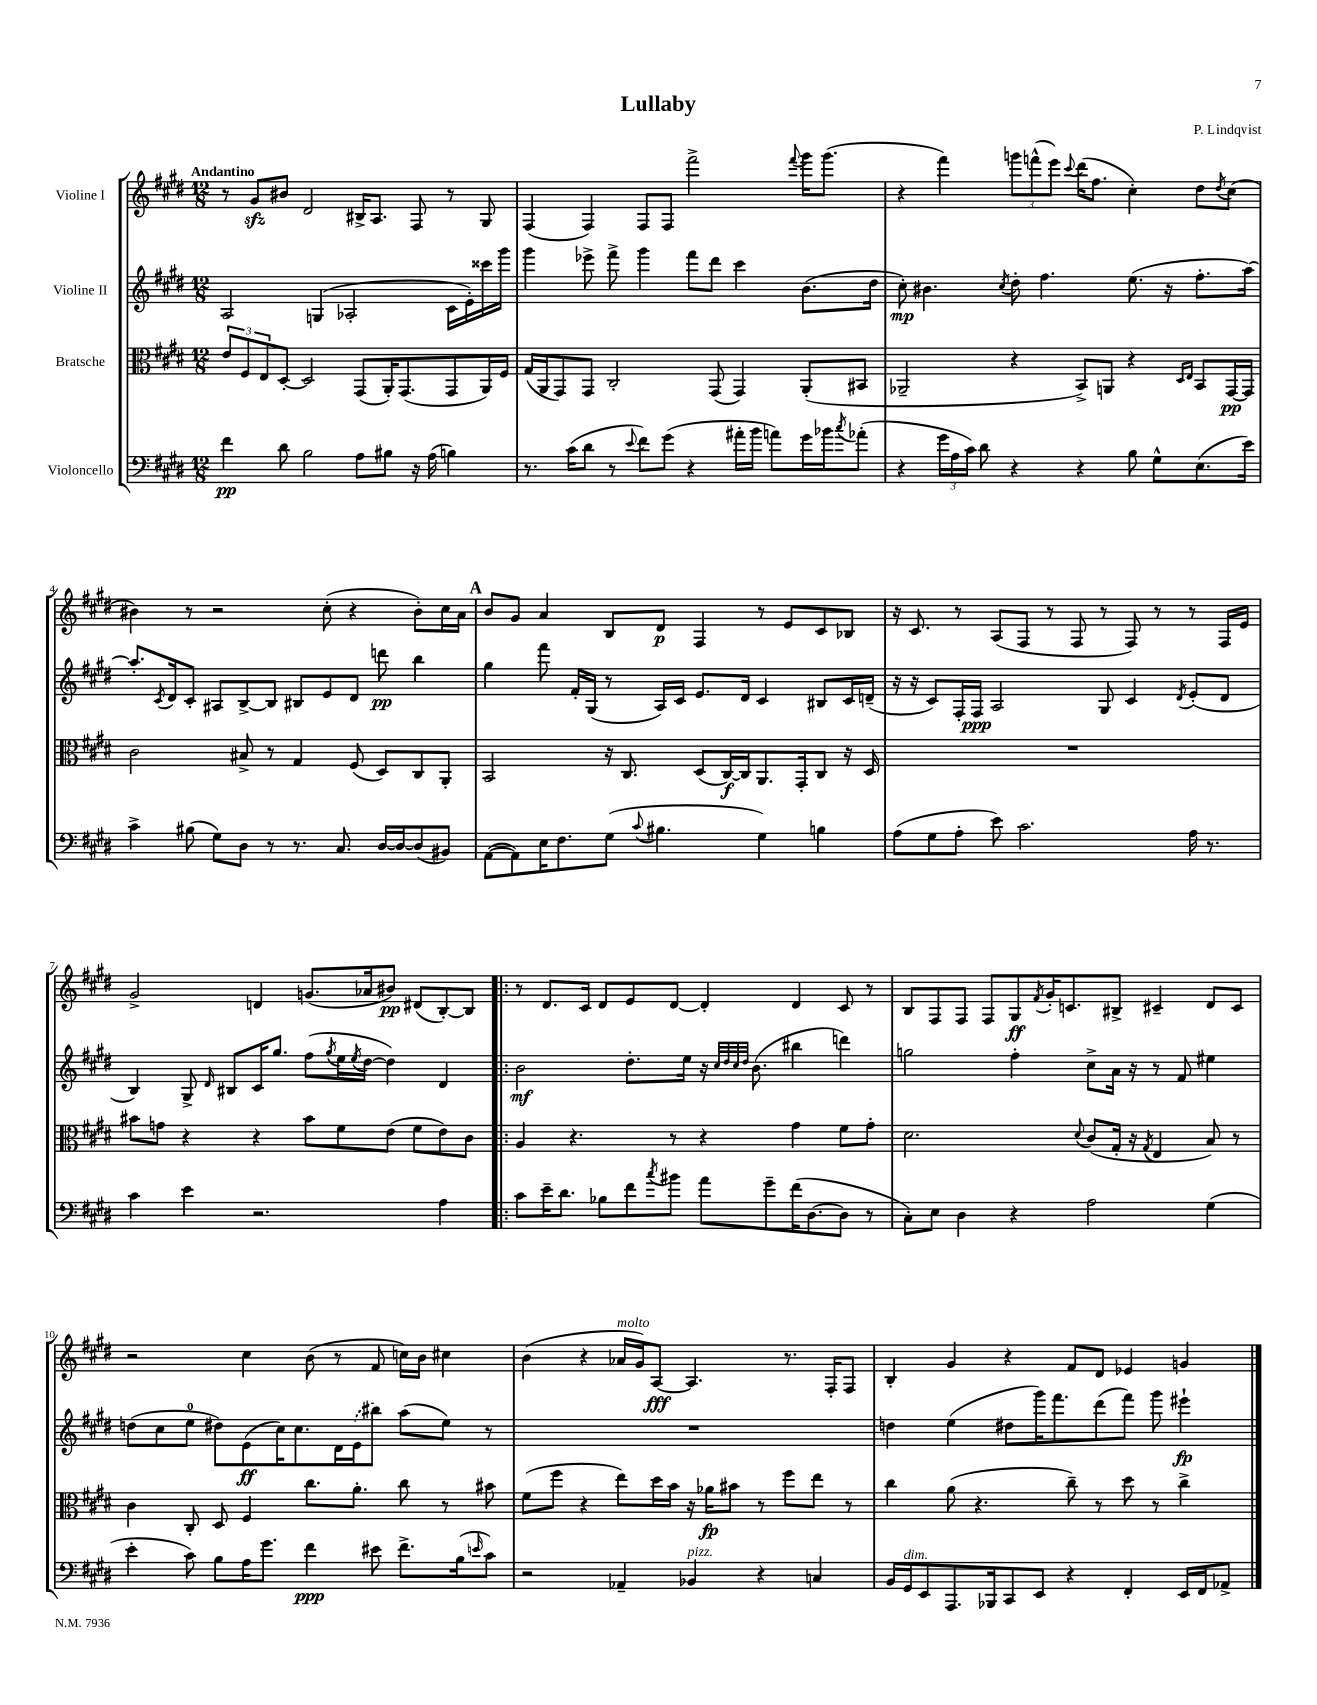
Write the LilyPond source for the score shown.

\header { title = "Lullaby" composer = "P. Lindqvist" }
<<
\new StaffGroup <<
\new Staff = "s0" \with { instrumentName = "Violine I" } {
    \clef treble \key e \major \numericTimeSignature \time 12/8 \tempo "Andantino"
    r8 gis'8\sfz bis'8 dis'2 bis16-> a8. fis8 r8 gis8 |
    fis4( fis4) fis8 fis8 fis'''2-> \appoggiatura { fis'''8 } gis'''16 gis'''8.( |
    r4 fis'''4) \tuplet 3/2 { g'''8 f'''8-^( e'''8) } \appoggiatura { cis'''8 } dis'''16( fis''8. cis''4-.) dis''8 \acciaccatura { dis''8 } cis''8( |
    bis'4) r8 r2 cis''8-.( r4 bis'8-.) cis''16 a'16 |
    \mark \markup { \bold "A" } b'8 gis'8 a'4 b8 dis'8\p fis4 r8 e'8 cis'8 bes8 |
    r16 cis'8. r8 a8( fis8 r8 fis8 r8 fis8) r8 r8 fis16 e'16 |
    gis'2-> d'4 g'8.( aes'16 bis'8\pp) dis'8( b8~-.) b8 |
    \bar ".|:" r8 dis'8. cis'16 dis'8 e'8 dis'8~ dis'4-. dis'4 cis'8 r8 |
    b8 fis8 fis8 fis8 gis8\ff \acciaccatura { fis'8 } gis'16-. c'8. bis8-> cis'4-- dis'8 cis'8 |
    r2 cis''4 b'8( r8 fis'8 c''16) b'16 cis''4 |
    b'4( r4 aes'16^\markup { \italic "molto" } gis'16) a8~\fff a4. r8. fis16-. fis8 |
    b4-. gis'4 r4 fis'8 dis'8 ees'4 g'4 \bar "|." |
}
\new Staff = "s1" \with { instrumentName = "Violine II" } {
    \clef treble \key e \major \numericTimeSignature \time 12/8
    a2 g4( aes2-. cis'16 e'16-.) cisis'''16 gis'''16 |
    gis'''4 ees'''8-> fis'''8-> gis'''4 fis'''8 dis'''8 cis'''4 b'8.( dis''16 |
    cis''8-.\mp) bis'4. \acciaccatura { cis''8 } dis''8-. fis''4. e''8.( r16 fis''8.-. a''16~) |
    a''8.-. \acciaccatura { cis'8 } dis'16 cis'8-. ais8 b8~-> b8 bis8 e'8 dis'8 d'''8\pp b''4 |
    \mark \markup { \bold "A" } gis''4 fis'''8 fis'16-. gis16( r8 a16) cis'16 e'8. dis'16 cis'4 bis8 cis'16 d'16--( |
    r16 r16 cis'8) fis16-. fis16\ppp a2 gis8 cis'4 \acciaccatura { dis'8 } e'8-.( dis'8 |
    b4) gis8-> \grace { dis'16 } bis8 cis'16 gis''8. fis''8( \acciaccatura { gis''8 } e''16 \acciaccatura { e''8 } dis''16~ dis''4) dis'4 |
    \bar ".|:" b'2\mf dis''8.-. e''16 r16 \grace { cis''32 dis''32 cis''32 dis''32 } b'8.( bis''4 d'''4) |
    g''2 fis''4-. cis''8-> a'16 r16 r8 fis'8 eis''4 |
    d''8( cis''8 e''8-0 dis''8) e'8\ff( cis''16) cis''8. dis'16 \once \slurDashed e'16( bis''8) a''8( e''8) r8 |
    R1. |
    d''4 e''4( dis''8 gis'''16) fis'''8. dis'''8( fis'''8) gis'''8 eis'''4-!\fp \bar "|." |
}
\new Staff = "s2" \with { instrumentName = "Bratsche" } {
    \clef alto \key e \major \numericTimeSignature \time 12/8
    \tuplet 3/2 { e'8 fis8 e8 } dis8~-. dis2 gis,8( a,16-.) gis,8.( gis,8 a,16) fis16 |
    gis16( a,16 gis,8) gis,8 cis2-. gis,8( gis,4) a,8-.( bis,8 |
    aes,2-- r4 b,8->) a,8 r4 \grace { dis16 e16 } b,8 gis,16~\pp gis,16 |
    cis'2 bis8-> r8 gis4 fis8( dis8) cis8 a,8-. |
    \mark \markup { \bold "A" } b,2 r16 cis8. dis8( cis16~\f) cis16 a,8. gis,16-. cis8 r16 dis16 |
    R1. |
    bis'8 g'8 r4 r4 bis'8 fis'8 e'8( fis'8 e'8) cis'8 |
    \bar ".|:" a4 r4. r8 r4 gis'4 fis'8 gis'8-. |
    dis'2. \appoggiatura { dis'8 } cis'8( gis16-. r16 \acciaccatura { gis8 } e4 b8) r8 |
    cis'4 cis8-. dis8 fis4 cis''8. a'8.-. cis''8 r8 bis'8 |
    fis'8( fis''8 r4 e''8) dis''16 b'16 r16 aes'16\fp bis'8 r8 fis''8 e''8 r8 |
    cis''4 a'8( r4. cis''8--) r8 dis''8 r8 cis''4-> \bar "|." |
}
\new Staff = "s3" \with { instrumentName = "Violoncello" } {
    \clef bass \key e \major \numericTimeSignature \time 12/8
    fis'4\pp dis'8 b2 a8 bis8 r16 a16( b4) |
    r8. cis'16( dis'8 r8 \appoggiatura { e'8 } fis'8) gis'8( r4 ais'16-. b'16 a'8) gis'16 bes'16 \acciaccatura { cis''8 } aes'8-.( |
    r4 \tuplet 3/2 { gis'16 a16 cis'16) } dis'8 r4 r4 b8 gis8-^ e8.( e'16) |
    cis'4-> bis8( gis8) dis8 r8 r8. cis8. dis16~ dis16~ dis8( bis,8) |
    \mark \markup { \bold "A" } a,8~( a,8) e16 fis8. gis8( \appoggiatura { cis'8 } bis4. gis4) b4 |
    a8( gis8 a8-. e'8) cis'2. a16 r8. |
    cis'4 e'4 r2. a4 |
    \bar ".|:" cis'8 e'16-- dis'8. bes8 fis'8 \acciaccatura { cis''8 } bis'8 a'8 gis'8-- fis'16( dis8.~ dis8 r8 |
    cis8-.) e8 dis4 r4 a2 gis4( |
    e'4-. cis'8) b8 a16 gis'8. fis'4\ppp eis'8 fis'8.-> b16( \grace { e'16 } cis'8) |
    r2 aes,4-- bes,4^\markup { \italic "pizz." } r4 c4 |
    b,16 gis,16^\markup { \italic "dim." } e,8 a,,8. bes,,16 cis,8 e,8 r4 fis,4-. e,16 fis,16 aes,8-> \bar "|." |
}
>>
>>
